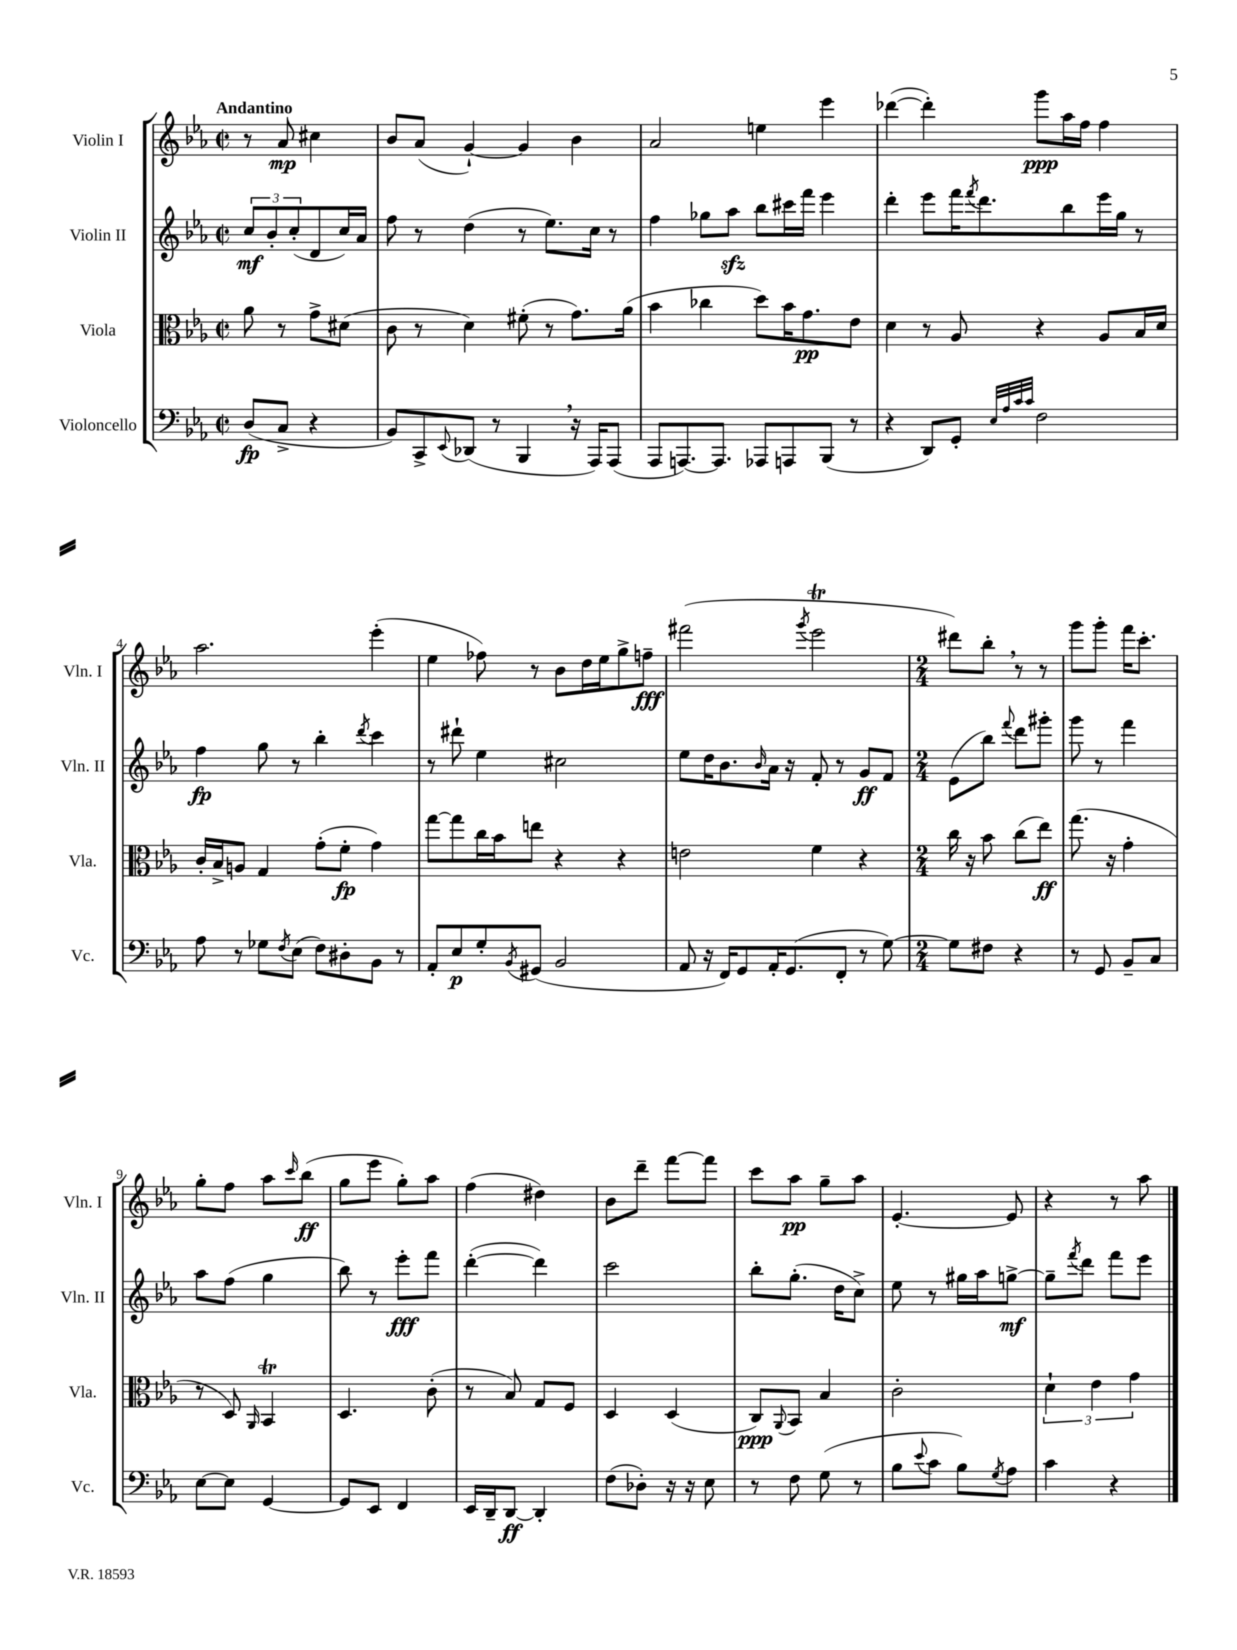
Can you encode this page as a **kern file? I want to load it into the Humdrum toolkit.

**kern	**dynam	**kern	**dynam	**kern	**dynam	**kern	**dynam
*part4	*part4	*part3	*part3	*part2	*part2	*part1	*part1
*staff4	*staff4	*staff3	*staff3	*staff2	*staff2	*staff1	*staff1
*I"Violoncello	*	*I"Viola	*	*I"Violin II	*	*I"Violin I	*
*I'Vc.	*	*I'Vla.	*	*I'Vln. II	*	*I'Vln. I	*
*clefF4	*	*clefC3	*	*clefG2	*	*clefG2	*
*k[b-e-a-]	*	*k[b-e-a-]	*	*k[b-e-a-]	*	*k[b-e-a-]	*
*M2/2	*	*M2/2	*	*M2/2	*	*M2/2	*
*met(c|)	*	*met(c|)	*	*met(c|)	*	*met(c|)	*
=	=	=	=	=	=	=	=
!	!	!	!	!	!	!LO:TX:a:B:t=Andantino	!
(8D/L	fp	8a-\	.	12cc/L	mf	8r	.
.	.	.	.	12b-'/	.	.	.
8C^/J	.	8r	.	.	.	8a-/	mp
.	.	.	.	(12cc'/	.	.	.
4r	.	8g^\L	.	8d/	.	4cc#X\	.
.	.	(8d#X\J	.	16cc/L)	.	.	.
.	.	.	.	16a-/JJ	.	.	.
=1	=1	=1	=1	=1	=1	=1	=1
8BB-/L)	.	8c\	.	8ff\	.	8b-/L	.
8CC^/	.	8r	.	8r	.	(8a-/J	.
8qqEE-/	.	.	.	.	.	.	.
(8DD-X/J	.	4d\)	.	(4dd\	.	[4g`/)	.
8r	.	.	.	.	.	.	.
4BBB-,/	.	(8f#X'\	.	8r	.	4g/]	.
.	.	8r	.	8.ee-\L)	.	.	.
16r	.	8.g\L)	.	.	.	4b-\	.
16AAA-/KL)	.	.	.	16cc\Jk	.	.	.
(8AAA-/J	.	.	.	8r	.	.	.
.	.	(16a-\Jk	.	.	.	.	.
=2	=2	=2	=2	=2	=2	=2	=2
8AAA-/L	.	4b-\	.	4ff\	.	2a-/	.
[8.AAAn/)	.	.	.	.	.	.	.
.	.	4cc-X\	.	8gg-X\L	.	.	.
8.AAA/J]	.	.	.	.	.	.	.
.	.	.	.	8aa-zz\J	.	.	.
8AAA-X/L	.	8dd\L)	.	8bb-\L	.	4een\	.
8AAAn/	.	16b-\K	.	16ccc#X\L	.	.	.
.	.	8.g\	pp	16fff\JJ	.	.	.
(8BBB-/J	.	.	.	4eee-\	.	4eee-\	.
8r	.	8e-\J	.	.	.	.	.
=3	=3	=3	=3	=3	=3	=3	=3
4r	.	4d\	.	4ddd'\	.	([4ddd-X\	.
8DD/L)	.	8r	.	8eee-\L	.	4ddd-'\])	.
8GG'/J	.	8A-/	.	16fff\K	.	.	.
.	.	.	.	8qfff/	.	.	.
.	.	.	.	8.ddd\	.	.	.
32qqE-/LLL	.	.	.	.	.	.	.
32qqA-/	.	.	.	.	.	.	.
32qqc/	.	.	.	.	.	.	.
32qqc/JJJ	.	.	.	.	.	.	.
2F\	.	4r	.	.	.	8ggg\L	ppp
.	.	.	.	8bb-\	.	16aa-\L	.
.	.	.	.	.	.	16ff\JJ	.
.	.	8A-/L	.	16eee-\L	.	4ff\	.
.	.	.	.	16gg\JJ	.	.	.
.	.	16B-/L	.	8r	.	.	.
.	.	16d/JJ	.	.	.	.	.
!!LO:LB:g=z
=4	=4	=4	=4	=4	=4	=4	=4
8A-\	.	16c'/LL	.	4ff\	fp	2.aa-\	.
.	.	16B-^/J	.	.	.	.	.
8r	.	8An/J	.	.	.	.	.
8G-X\L	.	4G/	.	8gg\	.	.	.
8qF/	.	.	.	.	.	.	.
(8E-\J	.	.	.	8r	.	.	.
8F\L)	.	(8g'\L	.	4bb-'\	.	.	.
8D#X'\	.	8f'\J	fp	.	.	.	.
.	.	.	.	8qddd/	.	.	.
8BB-\J	.	4g\)	.	4ccc\	.	(4eee-'\	.
8r	.	.	.	.	.	.	.
=5	=5	=5	=5	=5	=5	=5	=5
8AA-'/L	.	[8gg\L	.	8r	.	4ee-\	.
8E-/	p	8gg\]	.	8ddd#X`\	.	.	.
8G'/	.	16cc\L	.	4ee-\	.	8ff-X\)	.
.	.	16b-\J	.	.	.	.	.
8qBB-/	.	.	.	.	.	.	.
(8GG#X/J	.	8een\J	.	.	.	8r	.
2BB-/	.	4r	.	2cc#X\	.	8b-\L	.
.	.	.	.	.	.	16dd\L	.
.	.	.	.	.	.	16ee-\J	.
.	.	4r	.	.	.	8gg^\	.
.	.	.	.	.	.	8ffn~\J	fff
=6	=6	=6	=6	=6	=6	=6	=6
8AA-/	.	2en\	.	8ee-\L	.	(2fff#X\	.
16r	.	.	.	16dd\K	.	.	.
16FF/KL)	.	.	.	8.b-\	.	.	.
8GG/	.	.	.	.	.	.	.
.	.	.	.	16qqb-/	.	.	.
16AA-'/K	.	.	.	16a-\Jk	.	.	.
(8.GG/	.	.	.	16r	.	.	.
.	.	.	.	.	.	8qggg/	.
.	.	4f\	.	8f'/	.	2eee-T\	.
8FF'/J	.	.	.	8r	.	.	.
8r	.	4r	.	8g/L	ff	.	.
[8G\)	.	.	.	8f/J	.	.	.
=7	=7	=7	=7	=7	=7	=7	=7
*M2/4	*	*M2/4	*	*M2/4	*	*M2/4	*
8G\L]	.	16cc\	.	(8e-\L	.	8ddd#X\L)	.
.	.	16r	.	.	.	.	.
8F#X\J	.	8b-\	.	8bb-\J)	.	8bb-',\J	.
.	.	.	.	8qqfff/	.	.	.
4r	.	(8cc\L	.	8ddd\L	.	8r	.
.	.	8ee-\J)	ff	8ggg#X'\J	.	8r	.
=8	=8	=8	=8	=8	=8	=8	=8
8r	.	(8.gg\	.	8ggg\	.	8ggg\L	.
8GG/	.	.	.	8r	.	8ggg'\J	.
.	.	16r	.	.	.	.	.
8BB-~/L	.	4g'\	.	4fff\	.	16fff\KL	.
.	.	.	.	.	.	8.ccc'\J	.
8C/J	.	.	.	.	.	.	.
!!LO:LB:g=z
=9	=9	=9	=9	=9	=9	=9	=9
[8E-\L	.	8r	.	8aa-\L	.	8gg'\L	.
8E-\J]	.	8D/)	.	(8ff\J	.	8ff\J	.
.	.	16qqAA-/	.	.	.	.	.
[4GG/	.	4BB-T/	.	4gg\	.	8aa-\L	.
.	.	.	.	.	.	16qqccc/	.
.	.	.	.	.	.	(8bb-\J	ff
=10	=10	=10	=10	=10	=10	=10	=10
8GG/L]	.	4.D/	.	8bb-\)	.	8gg\L	.
8EE-/J	.	.	.	8r	.	8eee-\J	.
4FF/	.	.	.	8eee-'\L	fff	8gg'\L)	.
.	.	(8c'\	.	8fff\J	.	8aa-\J	.
=11	=11	=11	=11	=11	=11	=11	=11
16EE-/LL	.	8r	.	([4ddd'\	.	(4ff\	.
16DD~/J	.	.	.	.	.	.	.
[8DD/J	ff	8B-/)	.	.	.	.	.
4DD'/]	.	8G/L	.	4ddd\])	.	4dd#X\)	.
.	.	8F/J	.	.	.	.	.
=12	=12	=12	=12	=12	=12	=12	=12
(8F\L	.	4D/	.	2ccc\	.	8b-\L	.
8D-X'\J)	.	.	.	.	.	8ddd~\J	.
16r	.	(4D/	.	.	.	[8fff\L	.
16r	.	.	.	.	.	.	.
8E-\	.	.	.	.	.	8fff\J]	.
=13	=13	=13	=13	=13	=13	=13	=13
8r	.	8C/L)	ppp	8bb-'\L	.	8ccc\L	.
.	.	8qqAA-/	.	.	.	.	.
8F\	.	8BB-/J	.	(8.gg'\J	.	8aa-\J	pp
(8G\	.	4B-/	.	.	.	8gg~\L	.
.	.	.	.	16dd\KL	.	.	.
8r	.	.	.	8cc^\J)	.	8aa-\J	.
=14	=14	=14	=14	=14	=14	=14	=14
8B-\L	.	2c'\	.	8ee-\	.	[4.e-'/	.
8qqe-/	.	.	.	.	.	.	.
8c\J	.	.	.	8r	.	.	.
8B-\L)	.	.	.	16gg#X\LL	.	.	.
.	.	.	.	16aa-\J	.	.	.
8qG/	.	.	.	.	.	.	.
8A-\J	.	.	.	[8ggn^\J	mf	8e-/]	.
=15	=15	=15	=15	=15	=15	=15	=15
4c\	.	6d`\	.	8gg~\L]	.	4r	.
.	.	.	.	8qfff/	.	.	.
.	.	.	.	8ddd\J	.	.	.
.	.	6e-\	.	.	.	.	.
4r	.	.	.	8fff\L	.	8r	.
.	.	6g\	.	.	.	.	.
.	.	.	.	8eee-\J	.	8aa-\	.
==	==	==	==	==	==	==	==
*-	*-	*-	*-	*-	*-	*-	*-
